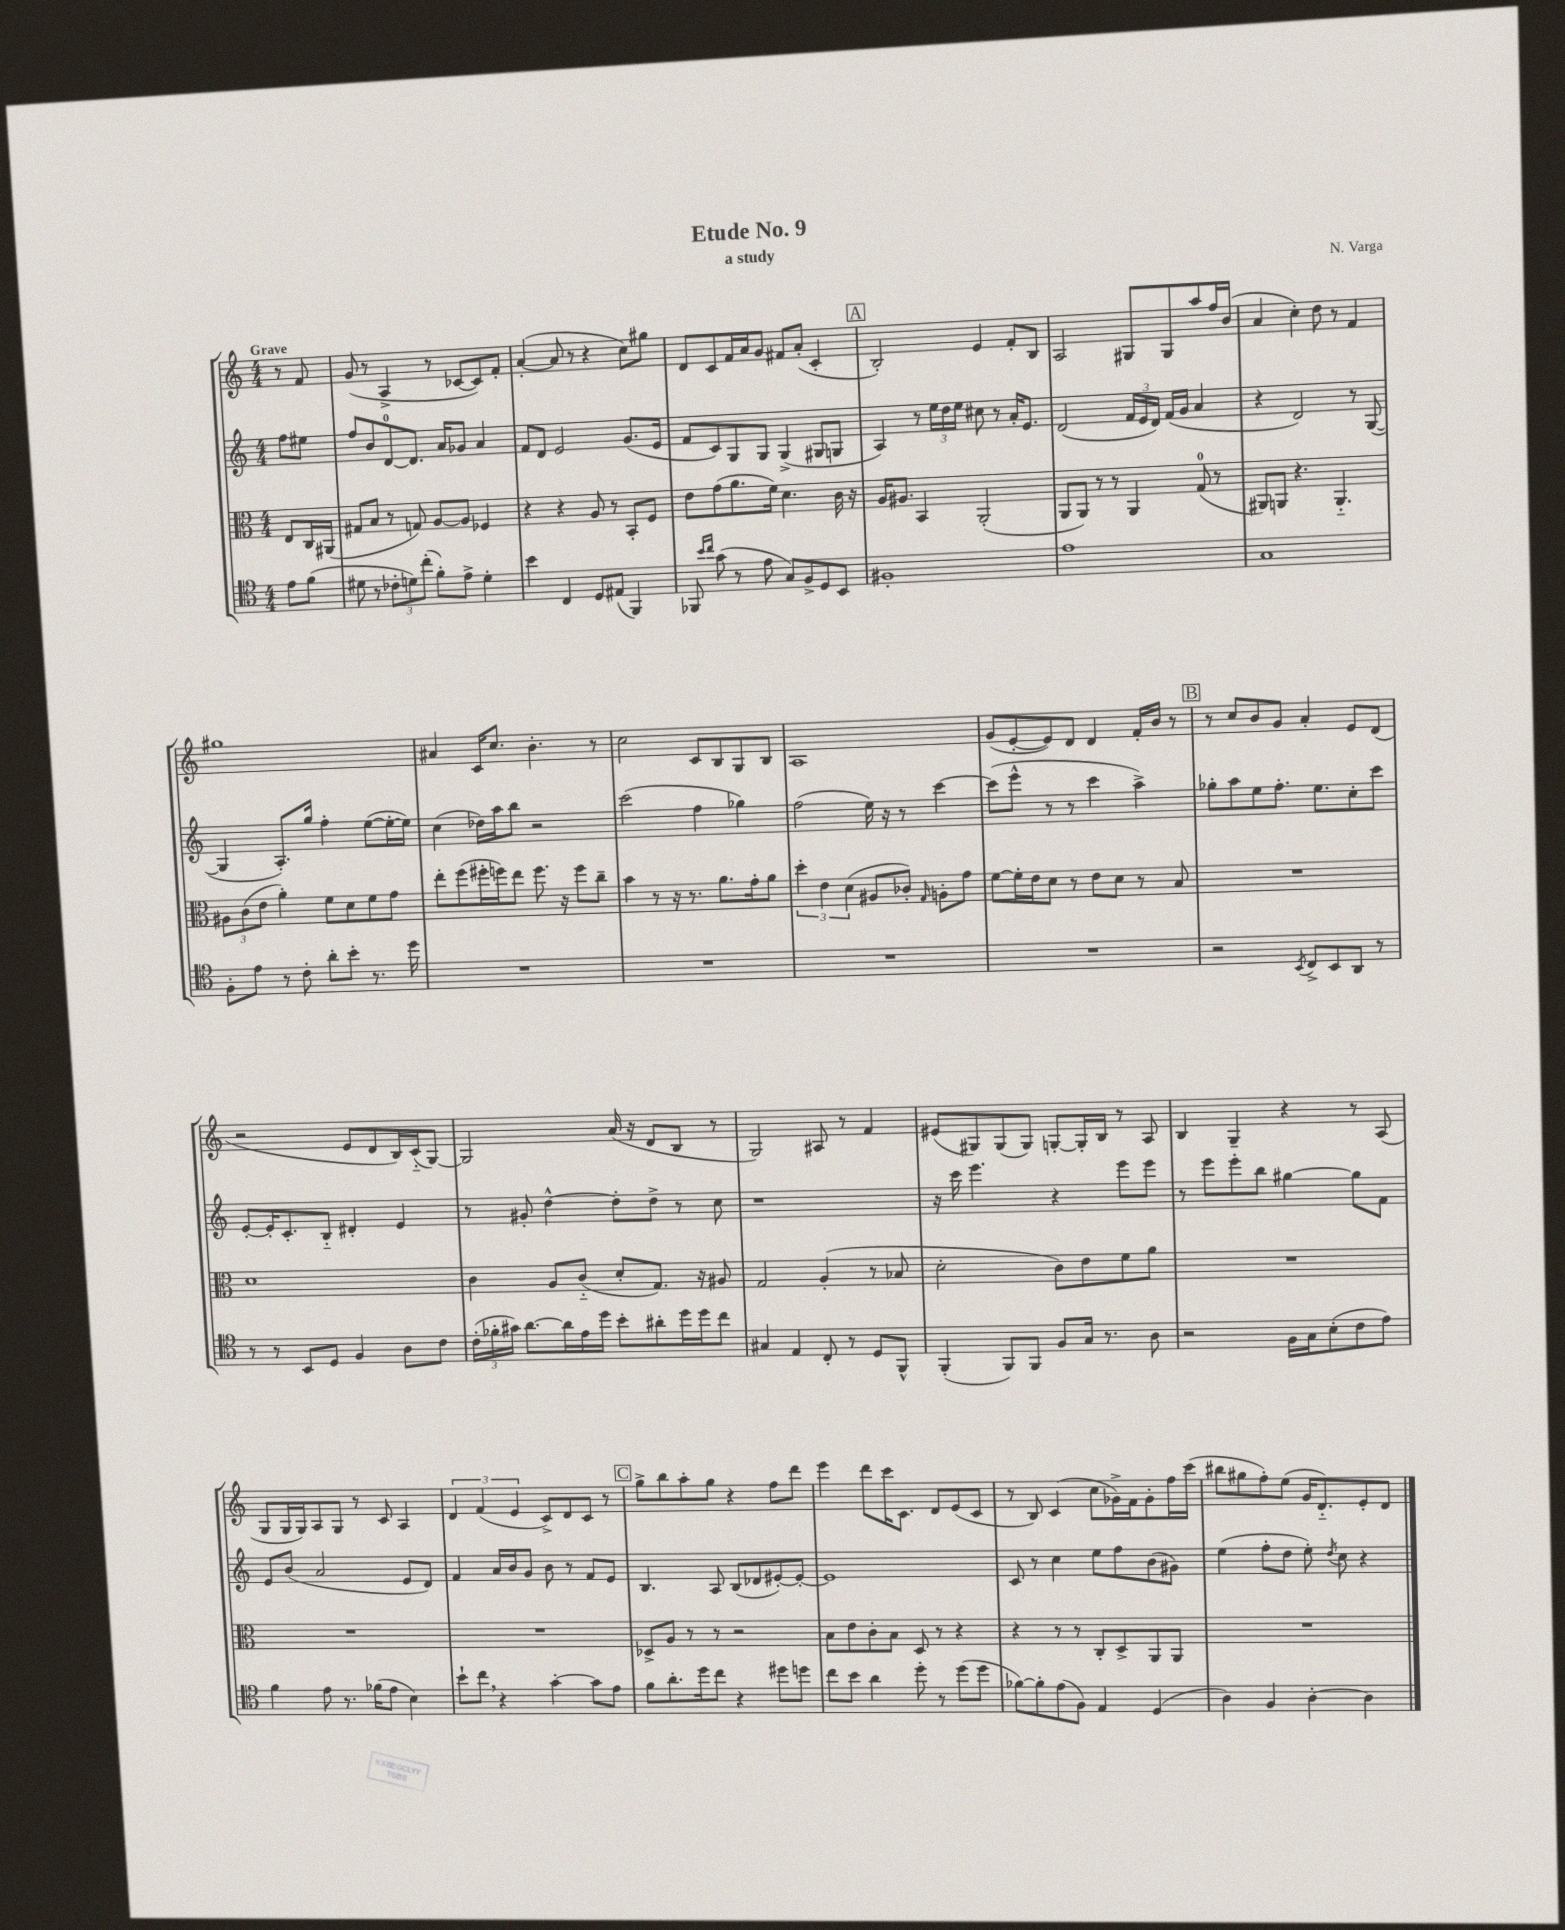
\header { title = "Etude No. 9" composer = "N. Varga" subtitle = "a study" }
<<
\new StaffGroup <<
\new Staff = "s0" {
    \clef treble \key c \major \numericTimeSignature \time 4/4 \partial 4 \tempo "Grave"
    \autoBeamOff r8 f'8 |
    g'8( r8 a4-> r8 ces'8[~ ces'8) f'8]-. |
    a'4~-.( a'8 r8 r4 c''8[) gis''8] |
    d'8[ c'8 f'16 a'16 g'8] fis'8[ a'8]-.( c'4-. |
    \mark \markup { \box "A" } b2-.) e'4 f'8[-. b8] |
    a2 gis8[ gis8 a''8 f''16 b'16]( |
    a'4 c''4-.) d''8 r8 f'4 |
    gis''1 |
    ais'4 c'16[ c''8.] b'4.-. r8 |
    c''2 c'8[ b8 g8 b8] |
    a1 |
    g'8[( e'8~-. e'8) d'8] d'4 f'16[-. b'16] r8 |
    \mark \markup { \box "B" } r8 c''8[ b'8 g'8] a'4-. e'8[ d'8]( |
    r2 e'8[ d'8 b16) c'16-_( g8]~) |
    g2 a'16( r16 d'8[ b8] r8 |
    g2) ais8 r8 f'4 |
    eis'8[( gis8) gis8( gis8]) g8[~-. g16-. b16] r8 a8 |
    b4 g4-- r4 r8 a8( |
    g8[ g16 g16) a8 g8] r8 c'8 a4 |
    \tuplet 3/2 { d'4 f'4( e'4 } c'8[->) d'8 c'8] r8 |
    \mark \markup { \box "C" } g''8[-> b''8 a''8-. g''8] r4 f''8[ d'''8] |
    e'''4 d'''8[ c'''16 c'8.] d'8[ e'8( c'8] |
    r8 b8) c'4( c''8[ ges'16->) f'16 ges'8-. f''16 c'''16]( |
    bis''8[ gis''8 f''8-.) e''8]( g'16[ d'8.-_) e'8-. d'8] \bar "|." |
}
\new Staff = "s1" {
    \clef treble \key c \major \numericTimeSignature \time 4/4 \partial 4
    \autoBeamOff f''8[ eis''8] |
    f''8[ b'8 d'8-0~ d'8.] a'16[ ges'8] a'4 |
    f'8[ d'8] e'2 g'8.[( e'16] |
    f'8[ c'8) g8 g8] g4->( gis8[ g8] |
    \mark \markup { \box "A" } a4) r8 \tuplet 3/2 { e''16[ d''16 e''16] } cis''8 r8 a'16[-. e'8.] |
    d'2( \tuplet 3/2 { f'16[ e'16 d'16]) } f'16[( g'16] a'4 |
    r4 d'2) r8 g8~( |
    g4 a8.[-.) g''16] f''4-. e''8[~( e''16~-. e''16]) |
    c''4( des''16[) a''16 b''8] r2 |
    c'''2( f''4 ges''4) |
    f''2( e''16) r16 r8 c'''4~ |
    c'''8[( e'''8]-^ r8 r8 c'''4 a''4->) |
    \mark \markup { \box "B" } ges''8[-. a''8 e''8 f''8.]-. e''8.[ c''8-. c'''8] |
    e'8[~-. e'16-. c'8.-. b8]-_ dis'4-. e'4 |
    r8 gis'8-. d''4~-^ d''8[-. d''8]-> r8 c''8 |
    r1 |
    r16 c'''16 e'''4. r4 e'''8[ e'''8] |
    r8 e'''8[ e'''8-. b''8] gis''4~ gis''8[ f'8] |
    e'8[ b'8]( a'2 e'8[ d'8]) |
    f'4 a'16[ b'16 g'8] b'8 r8 f'8[ e'8] |
    \mark \markup { \box "C" } b4. a8 b8[( des'8 eis'8~-.) eis'8]~-. |
    eis'1 |
    c'8 r8 c''4 e''8[ f''8 b'8( gis'8]) |
    e''4( f''8[-. d''8] e''8-.) \acciaccatura { d''8 } c''8 r4 \bar "|." |
}
\new Staff = "s2" {
    \clef alto \key c \major \numericTimeSignature \time 4/4 \partial 4
    \autoBeamOff e8[ c16 ais,16]( |
    gis8[ b8] r8 g8) a8[~ a8] fes4 |
    r4 r4 a8 r8 b,8[-. f8] |
    e'8[ g'8( a'8. f'16]) d'4. c'16 r16 |
    \mark \markup { \box "A" } a16[ ais8.] b,4 a,2-.( |
    a,8[ a,8]) r8 r8 a,4 g8-0( r8 |
    ais,8[) a,8] r4. a,4.-_ |
    \tuplet 3/2 { ais8[ c'8( e'8] } a'4-.) f'8[ d'8 f'8 g'8] |
    e''8[-. f''8( fis''16-. f''16) e''8] f''8. r16 f''8[ c''8]-- |
    b'4 r8 r16 r8. a'8.[ g'16-. a'8] |
    \tuplet 3/2 { d''4-. e'4 d'4( } ais8[ ces'8]-.) \grace { g16 } a8[-. g'8] |
    f'8[~ f'16-. e'16 d'8] r8 e'8[ d'8] r8 b8 |
    \mark \markup { \box "B" } R1 |
    d'1 |
    c'4 a8[ c'8]-_( d'8[-. g8.]) r16 ais8 |
    g2 a4-.( r8 bes8 |
    d'2-. c'8[) e'8 f'8 a'8] |
    R1 |
    R1 |
    R1 |
    \mark \markup { \box "C" } des8[-> a8] r8 r8 r2 |
    b8[ e'8 c'8-. b8] d8 r8 r4 |
    r4 r8 r8 c8[-. d8-> a,8 a,8] |
    R1 \bar "|." |
}
\new Staff = "s3" {
    \clef tenor \key c \major \numericTimeSignature \time 4/4 \partial 4
    \autoBeamOff e'8[ f'8]( |
    dis'8 r8 \tuplet 3/2 { ces'8[-. d'8) c''8]-.( } f'8[-.) e'8]-> d'4-. |
    b'4 c4 d8[ eis8]( f,4) |
    fes,8 \grace { b'16[ c''16] } g'8( r8 e'8 g8[) f8-> d8 b,8] |
    \mark \markup { \box "A" } fis1-. |
    e'1 |
    g1 |
    f8[-. e'8] r8 c'8-. a'8[-. b'8]-. r8. d''16 |
    R1 |
    R1 |
    R1 |
    R1 |
    \mark \markup { \box "B" } r2 \acciaccatura { b,8 } c8[-> b,8 a,8] r8 |
    r8 r8 b,8[ d8] f4 a8[ c'8] |
    \tuplet 3/2 { c'16[-.( fes'16-. gis'16]) } a'8.[~ a'16 e'16 d''16] b'8[-. ais'8-. d''16 d''16 c''8] |
    gis4 e4 c8-. r8 d8[ f,8]-^ |
    f,4-.( f,8[) f,8] f8[ g16] r8. a8 |
    r2 f16[ g16 b8-.( c'8 e'8]) |
    f'4 e'8 r8. fes'16[( e'8] b4) |
    b'8[-! c''8] \breathe r4 g'4~-. g'8[ e'8] |
    \mark \markup { \box "C" } f'8[ a'8.-. d''16 c''8] r4 dis''8[ d''8] |
    c''8[ b'8] a'4 d''8-. r8 d''8[( d''8] |
    fes'8[~) fes'8-. e'8( f8]) e4 d4( |
    a4) f4 a4~-. a4 \bar "|." |
}
>>
>>
\layout { \context { \Score \remove "Bar_number_engraver" } }
